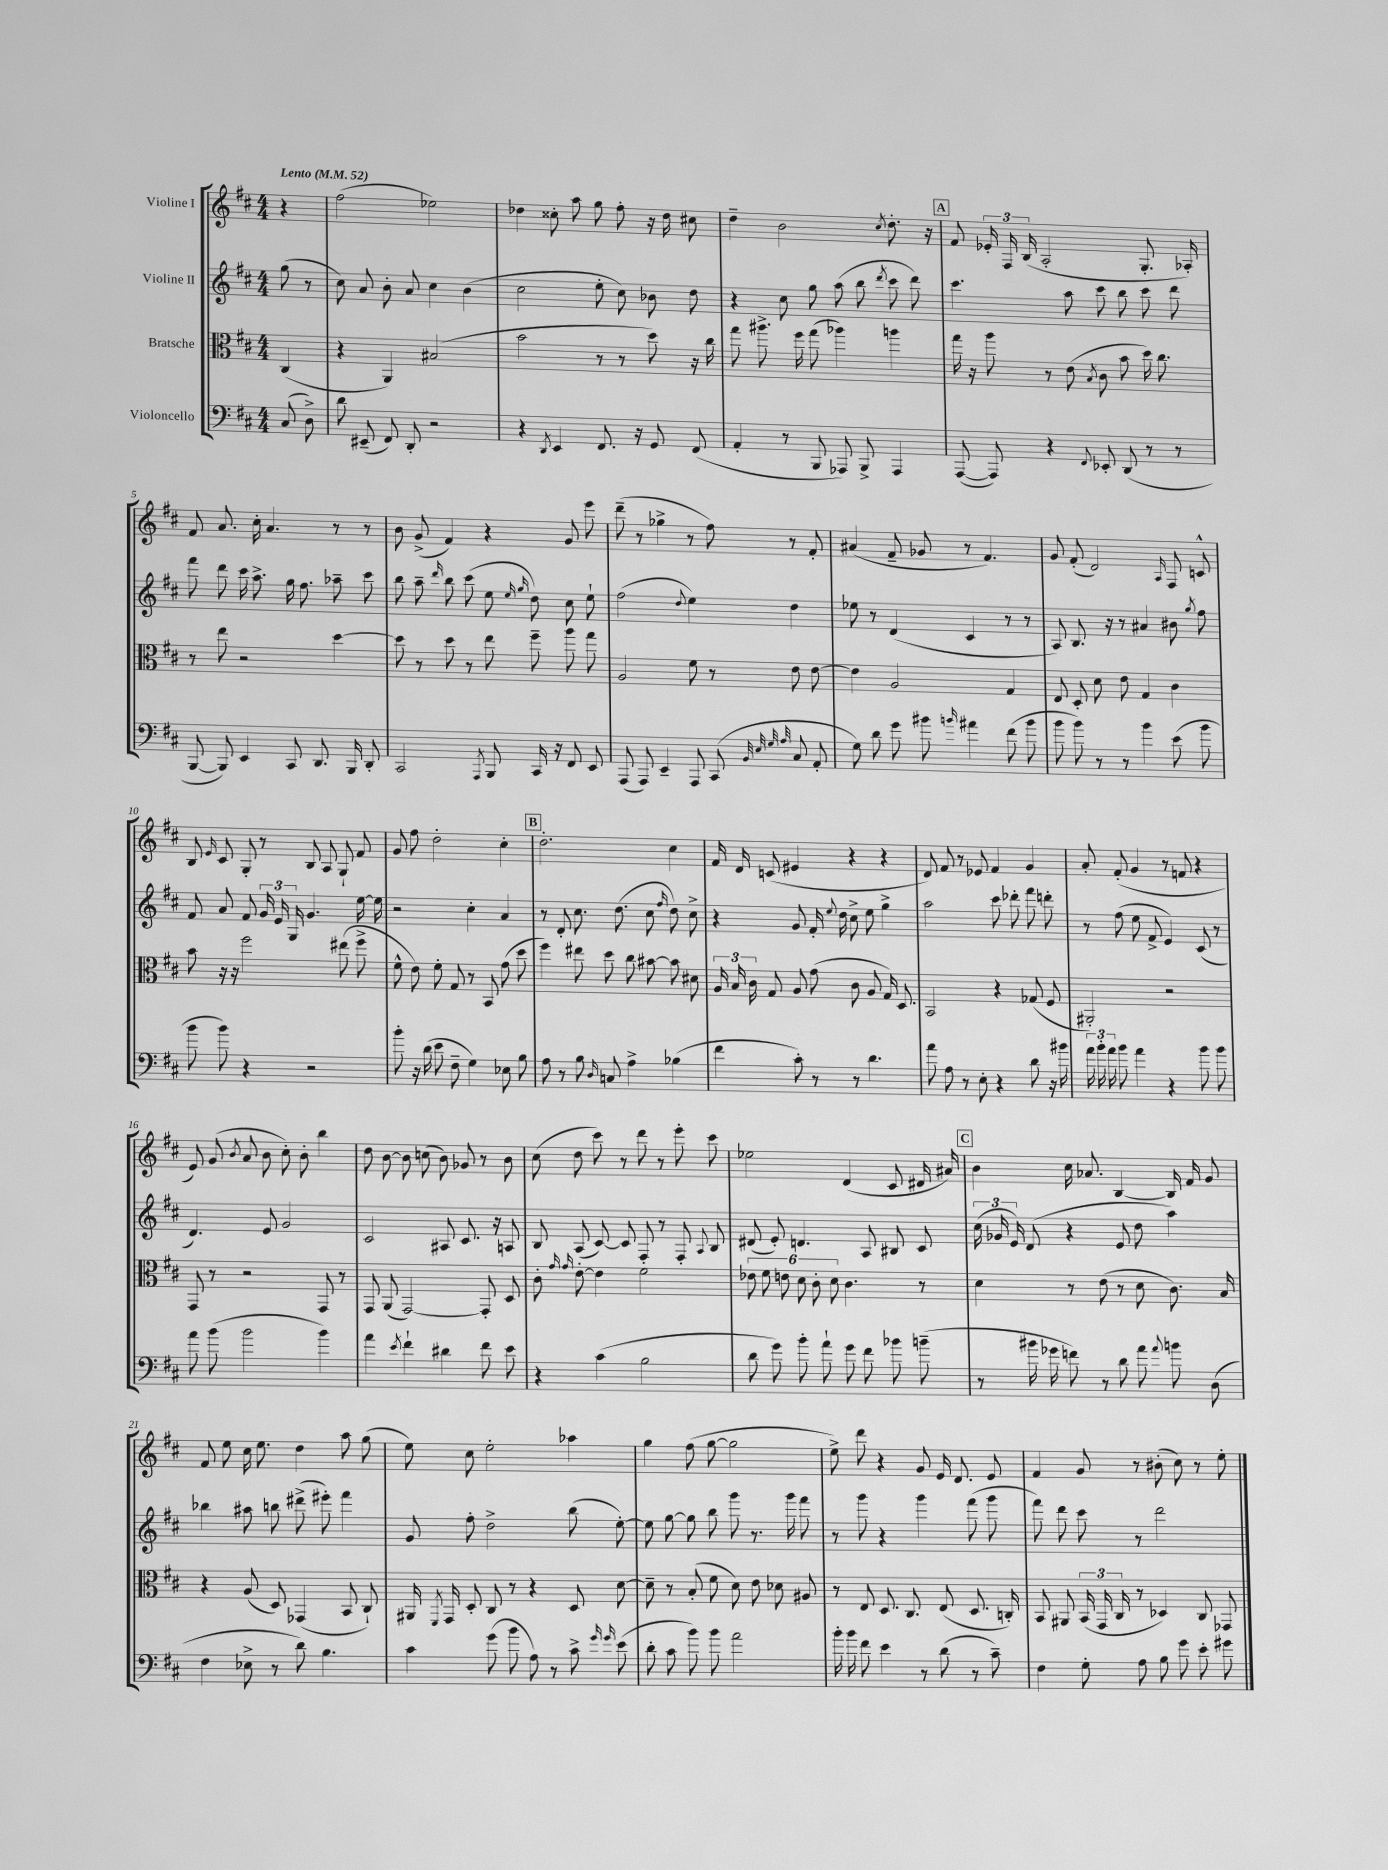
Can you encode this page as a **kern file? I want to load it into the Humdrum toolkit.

**kern	**kern	**kern	**kern
*part4	*part3	*part2	*part1
*staff4	*staff3	*staff2	*staff1
*I"Violoncello	*I"Bratsche	*I"Violine II	*I"Violine I
*clefF4	*clefC3	*clefG2	*clefG2
*k[f#c#]	*k[f#c#]	*k[f#c#]	*k[f#c#]
*M4/4	*M4/4	*M4/4	*M4/4
*MM52	*MM52	*MM52	*MM52
=	=	=	=
!	!	!	!LO:TX:a:B:t=Lento
(8C#/	(4C#/	(8gg\	4r
8D^\)	.	8r	.
=1	=1	=1	=1
8d\	4r	8cc#\)	(2ff#\
(8EE#X~/	.	8a/	.
8FF#/)	4AA/)	8b'\	.
8DD'/	.	8a/	.
2r	(2B#X/	4cc#\	2ee-X\)
.	.	(4b\	.
=2	=2	=2	=2
4r	2b\	2cc#\	4dd-X\
8qDD/	.	.	.
4EE/	.	.	8cc##X'\
.	.	.	8aa\
8.FF#/	8r	8ee'\	8gg\
.	8r	8cc#\)	8ff#'\
16r	.	.	.
8GG/	8dd\)	8b-X\	16r
.	.	.	16dd-\
(8FF#/	16r	8dd\	8cc#X\
.	16cc#\	.	.
=3	=3	=3	=3
4AA'/	8gg\	4r	4dd~\
.	8.aa#X^\	.	.
8r	.	8cc#\	2b\
.	16ff#\	.	.
8BBB/	(8gg\	8gg\	.
8AAA-X/)	4aa-X\)	(8aa\	.
8BBB^/	.	8bb\	.
.	.	8qddd/	8qcc#/
4AAA-/	4aan\	8ccc#\	8.dd'\
.	.	8ddd\)	.
.	.	.	16r
!!LO:REH:place=s1:t=A
=4	=4	=4	=4
([8AAA/	16gg\	4.ccc#\	8f#/
.	16r	.	.
8AAA/])	8aa\	.	24e-X'/
.	.	.	24F#/
.	.	.	(24B/
4r	8r	.	2A'/
.	(8e\	8aa\	.
8qqFF#/	8qB/	.	.
8EE-X'/	8c#\	8ccc#\	.
(8DD/	8b\	8bb\	.
8r	16dd\)	8ccc#\	8.G'/
.	8.cc#\	.	.
8r	.	8ddd\	.
.	.	.	16A-X'/)
!!LO:LB:g=z
=5	=5	=5	=5
[8BBB/	8r	8fff#\	8f#/
8BBB/])	8ee\	8ddd\	8.a/
4EE/	2r	16ccc#\	.
.	.	8.aa^\	16cc#'\
.	.	.	4.a/
8CC#/	.	16gg\	.
.	.	8.ff#\	.
8.DD/	.	.	.
.	[4dd\	8aa-X~\	8r
16BBB/	.	.	.
8DD'/	.	8ccc#\	8r
=6	=6	=6	=6
2CC#/	8dd\]	8bb\	8b\
.	8r	8aa~\	(8g^/
.	.	16qqddd/	.
.	8dd\	8bb\	4f#/)
.	8r	(8ccc#\	.
8qAAA/	.	.	.
8BBB/	8ee\	8ee\	4r
.	.	16qqee/	.
.	.	16qqgg/	.
16CC#/	8ff#~\	8dd\)	.
16r	.	.	.
8FF#/	8aa\	8cc#\	8g/
8EE/	8gg\	8ee`\	8eee\
=7	=7	=7	=7
(8AAA/	2A/	(2ff#\	(8ddd~\
8AAA/)	.	.	8r
4EE~/	.	.	4gg-X^\
.	.	8qqdd/	.
8AAA/	8f#\	4ee\)	8r
(8CC#/	8r	.	8ff#\)
32qqBB/	.	.	.
32qqE/	.	.	.
32qqG/	.	.	.
32qqA/	.	.	.
8C#/	8e\	4dd\	8r
8AA'/	[8e\	.	8f#'/
=8	=8	=8	=8
8G\)	4e\]	8ee-X\	(4a#X/
8d\	.	8r	.
8g\	2A/	(4d/	8f#~/
8b#X\	.	.	8g-X/
16qqbn/	.	.	.
4a#X\	.	4c#/	8r
.	.	.	4.f#/)
(8f#\	4G/	8r	.
8b\	.	8r	.
=9	=9	=9	=9
8b\	8E/	8A/)	8g/
8b\)	8D'/	8.B/	(8f#'/
8r	8d\	.	2d/)
.	.	16r	.
8r	8e\	8r	.
4b\	4G/	4a#X/	.
.	.	.	16qqA/
(8e\	4c#\	8b#X\	8F#/
.	.	8qgg/	.
8b\	.	8ff#\	8cn^^/
!!LO:LB:g=z
=10	=10	=10	=10
8b\	8b\	8f#/	8B/
.	.	.	16qqe/
8b\)	16r	8a/	8c#/
.	16r	.	.
4r	2ff#\	8f#/	8G'/
.	.	24g/	8r
.	.	24e/	.
.	.	24G/	.
2r	.	4.g/	8B/
.	.	.	8A/
.	(8ee#X\	.	8G`/
.	8ff#^\	[16ee\	8f#/
.	.	16ee\]	.
=11	=11	=11	=11
8b'\	8f#^^\	2r	8g/
16r	8e\)	.	8ff#\
(16d\	.	.	.
8e\	8f#'\	.	2dd'\
8F#~\	8G/	.	.
4G\)	8r	4cc#'\	.
.	8BB/	.	.
8E-X\	(8g\	4a/	4cc#'\
8B\	8dd\	.	.
!!LO:REH:place=s1:t=B
=12	=12	=12	=12
8A\	4ff#\)	8r	2.dd'\
8r	.	8d'/	.
8B\	8ee#X\	8.cc#\	.
16qqD/	.	.	.
8Cn/	8dd\	.	.
.	.	(8.dd\	.
4A^\	8cc#\	.	.
.	[8b#X\	8cc#\	.
.	.	16qqff#/	.
(4B-X\	8b#\]	8dd\)	4cc#\
.	8d#X\	8cc#^\	.
=13	=13	=13	=13
4f#\	24A/	4r	16f#/
.	24B/	.	.
.	.	.	16d/
.	24c#\	.	.
.	8G/	.	(8cn/
8c#'\)	8A/	8g/	4e#X/
8r	(8g\	16f#'/	.
.	.	8qqee/	.
.	.	16dd\	.
8r	8c#\	8cc#^\	4r
4.d\	8A/	8ee\	.
.	16G/)	4gg^\	4r
.	8.D/	.	.
=14	=14	=14	=14
8a\	2BB/	2aa\	8d/)
8A\	.	.	8f#/
8r	.	.	8r
8E'\	.	.	8e-X/
4r	4r	8ccc#\	4f#/
.	.	8ddd-X'\	.
8d\	(8G-X/	8fff#\	4g/
16r	8F#/	8dddn'\	.
16b#X\	.	.	.
=15	=15	=15	=15
24a\	2AA#X'/)	8r	8a'/
24b'\	.	.	.
24a\	.	.	.
8b\	.	(8ff#\	(8f#'/
4a\	.	8ee\	4g/
.	.	8f#^/	.
4r	2r	4e/)	8r
.	.	.	8fn/
8b\	.	(8c#/	4r
8b\	.	8r	.
!!LO:LB:g=z
=16	=16	=16	=16
8a\	8GG/	4.d/)	8e/)
(8b\	8r	.	(8g/
.	.	.	8qb/
2b\	2r	.	8a/
.	.	8e/	8b\
.	.	2g/	8cc#'\)
.	.	.	8b'\
4b\)	8GG/	.	4bb\
.	8r	.	.
=17	=17	=17	=17
4a\	8GG/	2c#/	8dd\
.	(8AA/	.	[8b\
8qe/	.	.	.
4f#`\	[2GG/)	.	8b\]
.	.	.	(8ccn\
4d#X\	.	8A#X/	8b\)
.	.	8.c#/	8g-X/
8f#\	8GG'/]	.	8r
.	.	16r	.
8e\	8D/	8An/	8b\
=18	=18	=18	=18
4r	8c#'\	8B/	(8cc#\
.	16qqg/	.	.
.	16qqg/	.	.
.	[8e'\	(8A/	8dd\
(4c#\	4e\]	[8c#/)	8ccc#\)
.	.	8c#/]	8r
2B\	2f#\	8F#'/	8ddd\
.	.	8r	8r
.	.	8F#'/	8eee'\
.	.	8qqA/	.
.	.	8B/	8ccc#\
=19	=19	=19	=19
8d\	12e-X\	(8d#X/	2ee-X\
.	12f#\	.	.
8g\)	.	8e'/)	.
.	12en\	.	.
8b'\	12d\	4.dn/	.
.	12c#'\	.	.
8a`\	.	.	.
.	12d\	.	.
8g\	4.c#\	.	(4d/
8f#\	.	8A/	.
8b-X\	.	8B#X/	8c#/
(8bn~\	8r	8c#/	16d#X/
.	.	.	16a#X/)
!!LO:REH:place=s1:t=C
=20	=20	=20	=20
8r	4d\	(24cc#\	4b\
.	.	24g-X/	.
.	.	24e/)	.
16b#X\	.	(8d/	.
16g-X\	.	.	.
8fn\)	8r	4r	16cc#\
.	.	.	8.a-X/
8r	(8e\	.	.
8d\	8r	8e/	[4B/
8a\	8d\	8dd\	.
8qqa/	.	.	.
8bn\	8.c#\)	4aa\)	16B/]
.	.	.	16f#/
(8D\	.	.	8g/
.	16B/	.	.
!!LO:LB:g=z
=21	=21	=21	=21
4F#\	4r	4bb-X\	8f#/
.	.	.	8ee\
8E-X^\	(8A/	8aa#X\	16cc#\
.	.	.	8.ee\
8r	8D/)	8bbn\	.
8d\)	(4GG-X/	(8ddd#X^\	4dd\
4.B\	.	8eee#X'\)	.
.	8BB/	4fff#\	8aa\
.	8C#`/)	.	(8gg\
=22	=22	=22	=22
4c#\	16AA#X/	8g/	8ee\)
.	8qFF#/	.	.
.	16GG/	.	.
.	8D'/	8ff#'\	8cc#\
(8g\	8C#/	2dd^\	2ee'\
8b\	8r	.	.
8A\)	4r	.	.
8r	.	.	.
8c#^\	8D/	(8bb\	4aa-X\
16qqg/	.	.	.
16qqg/	.	.	.
(8e\	[8d\	[8ee'\)	.
=23	=23	=23	=23
8d'\	8d~\]	8ee\]	4gg\
8c#\	8r	[8gg\	.
8b\)	(8B'/	8gg\]	(8ff#\
8b\	8f#\	8bb\	[8gg\
2a\	8d\)	8ggg\	2gg\]
.	8e\	8.r	.
.	8d-X\	.	.
.	.	16ggg\	.
.	8A#X/	8fff#\	.
=24	=24	=24	=24
16b'\	8r	8r	8ee^\)
16b\	.	.	.
8f#\	8E/	8ggg\	8ddd\
4e\	8.D/	4r	4r
.	8.C#/	.	.
8r	.	4ggg\	8g/
(8d\	(8E/	.	16e/
.	.	.	8.d/
8r	8.D/	(8fff#\	.
8c#~\)	.	8ggg\	8e/
.	16Cn'/)	.	.
=25	=25	=25	=25
4F#\	8BB/	8fff#\)	4f#/
.	8AA#X/	8ddd\	.
8G'\	(24BB/	8ccc#\	8g/
.	24GG/	.	.
.	24C#/	.	.
8A\	8r	8r	8r
8B\	4D-X/)	2ddd\	(8b#X'\
8g\	.	.	8cc#\)
8e'\	8C#/	.	8r
8g#X\	8GG-X/	.	8ee'\
==	==	==	==
*-	*-	*-	*-
